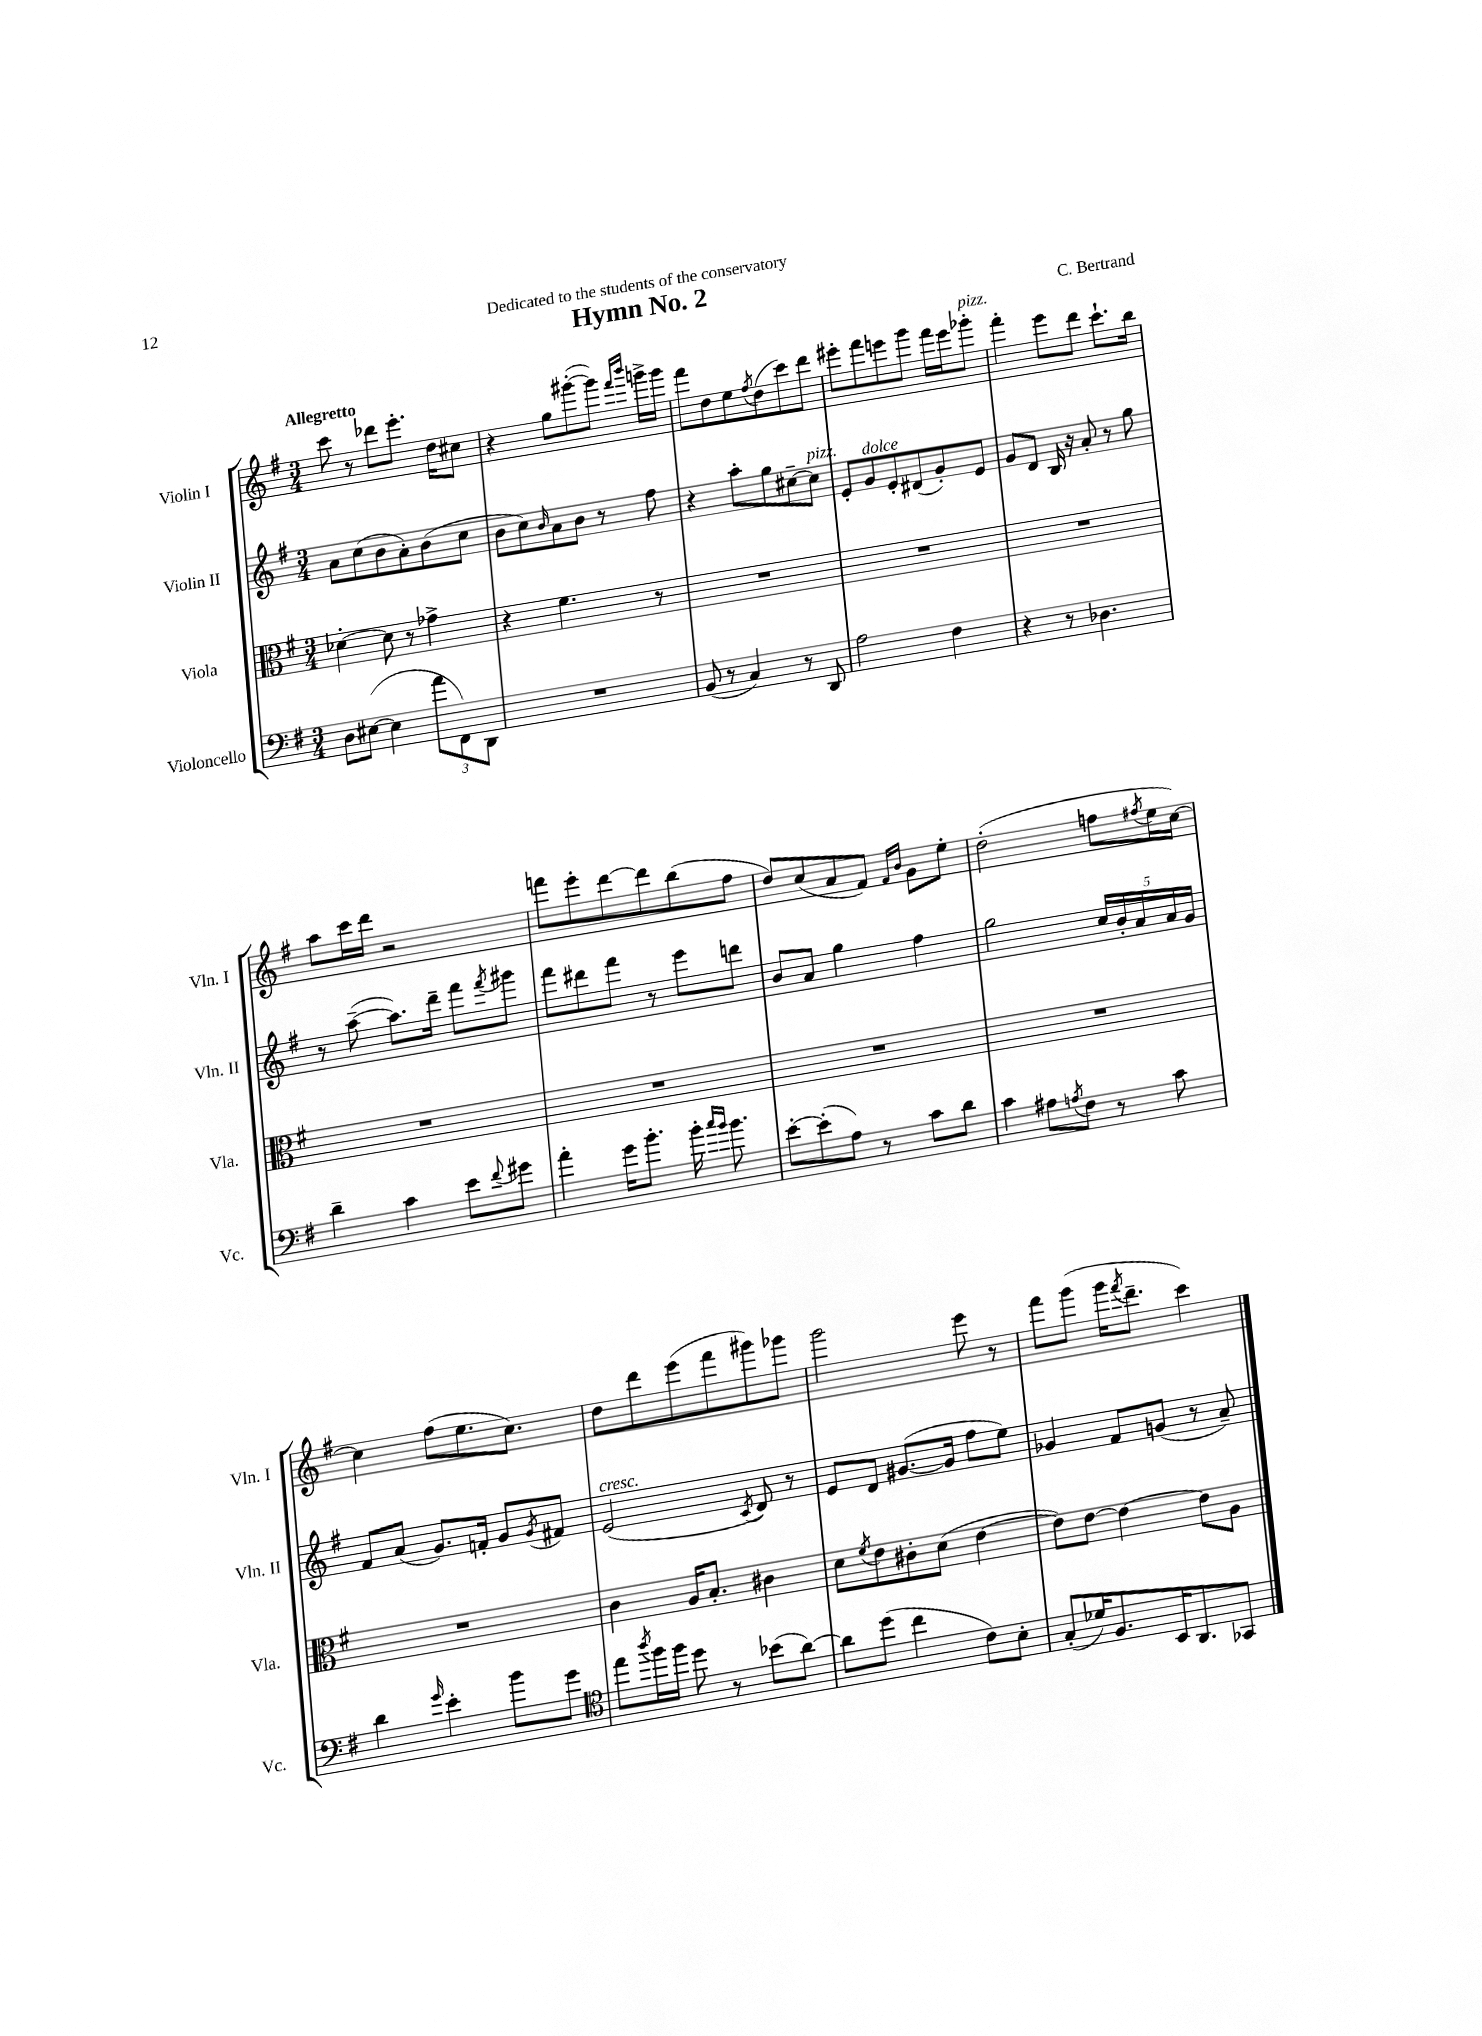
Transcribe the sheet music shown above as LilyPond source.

\header { title = "Hymn No. 2" composer = "C. Bertrand" dedication = "Dedicated to the students of the conservatory" }
<<
\new StaffGroup <<
\new Staff = "s0" \with { instrumentName = "Violin I" shortInstrumentName = "Vln. I" } {
    \clef treble \key g \major \numericTimeSignature \time 3/4 \tempo "Allegretto"
    c'''8 r8 des'''8 e'''8.-. d''16 cis''8 |
    r4 g''8 gis'''8~-.( gis'''8) \grace { fis'''16 b'''16 } g'''16-> g'''16 |
    fis'''8 d''8 e''8 \acciaccatura { fis''8 } d''8( c'''8) d'''8 |
    eis'''8-. fis'''8 e'''8 g'''8 fis'''16 e'''16 ges'''8-.^\markup { \italic "pizz." } |
    fis'''4-. e'''8 d'''8 c'''8.-! b''16 |
    a''8 c'''16 d'''16 r2 |
    f'''8 e'''8-. d'''8~ d'''8 b''8( fis''8 |
    d''8) c''8( a'8 fis'8) \grace { fis'16 b'16 } g'8 e''8-. |
    d''2-.( f''8 \acciaccatura { fis''8 } e''16 c''16~) |
    c''4 fis''8( e''8. c''8.) |
    d''8 d'''8 e'''8( fis'''8 gis'''8) ges'''8 |
    g'''2 e'''8 r8 |
    fis'''8 g'''8( g'''16 \acciaccatura { fis'''8 } d'''8.-- c'''4) \bar "|." |
}
\new Staff = "s1" \with { instrumentName = "Violin II" shortInstrumentName = "Vln. II" } {
    \clef treble \key g \major \numericTimeSignature \time 3/4
    a'8 c''8( b'8 a'8-.) b'8( c''8 |
    b'8 c''8) \grace { b'16 } a'8 b'8 r8 fis''8 |
    r4 a''8-. g''8 cis''8~-- cis''8^\markup { \italic "pizz." } |
    e'8-. g'8^\markup { \italic "dolce" } e'8-. dis'8( g'8-.) e'8 |
    g'8 d'8 b16 r16 a'8-. r8 g''8 |
    r8 a''8~--( a''8.) d'''16-- fis'''8 \acciaccatura { fis'''8 } gis'''8 |
    fis'''8 dis'''8 fis'''8 r8 e'''8 d'''8 |
    b'8 a'8 g''4 fis''4 |
    g''2 \tuplet 5/4 { c''16 b'16-. a'16 a'16 g'16 } |
    fis'8 a'8( g'8.) f'16-. g'8 \acciaccatura { g'8 } fis'8 |
    e'2^\markup { \italic "cresc." }( \acciaccatura { c'8 } d'8) r8 |
    e'8 d'8 gis'8.~( gis'16 fis''8 e''8) |
    ges'4 fis'8 g'8( r8 a'8--) \bar "|." |
}
\new Staff = "s2" \with { instrumentName = "Viola" shortInstrumentName = "Vla." } {
    \clef alto \key g \major \numericTimeSignature \time 3/4
    des'4~-. des'8 r8 ges'4-> |
    r4 fis'4. r8 |
    R2. |
    R2. |
    R2. |
    R2. |
    R2. |
    R2. |
    R2. |
    R2. |
    c'4 a16 b8.-. cis'4 |
    d'8 \acciaccatura { fis'8 } e'8 cis'8-. d'8( e'4~ |
    e'8) e'8~ e'4~ e'8 a8 \bar "|." |
}
\new Staff = "s3" \with { instrumentName = "Violoncello" shortInstrumentName = "Vc." } {
    \clef bass \key g \major \numericTimeSignature \time 3/4
    d8 eis8~( eis4 \tuplet 3/2 { a'8 fis,8) d,8 } |
    R2. |
    b,8( r8 c4) r8 d,8 |
    a2 fis4 |
    r4 r8 des4. |
    d'4-- c'4 e'8 \appoggiatura { fis'8 } gis'8 |
    a'4-. g'16 b'8.-. b'16-. \grace { c''16 b'16 } b'8. |
    e'8~-. e'8-.( a8) r8 c'8 d'8 |
    c'4 ais8 \acciaccatura { a8 } fis8 r8 c'8 |
    d'4 \grace { g'16 } e'4-. b'8 g'8 |
    \clef tenor e''8 \acciaccatura { a''8 } fis''16 fis''16 d''8 r8 bes'8( a'8~) |
    a'8 d''8( c''4 c'8) b8-. |
    g8-.( des'16) fis8. b,16 a,8. ges,8 \bar "|." |
}
>>
>>
\layout { \context { \Score \remove "Bar_number_engraver" } }
